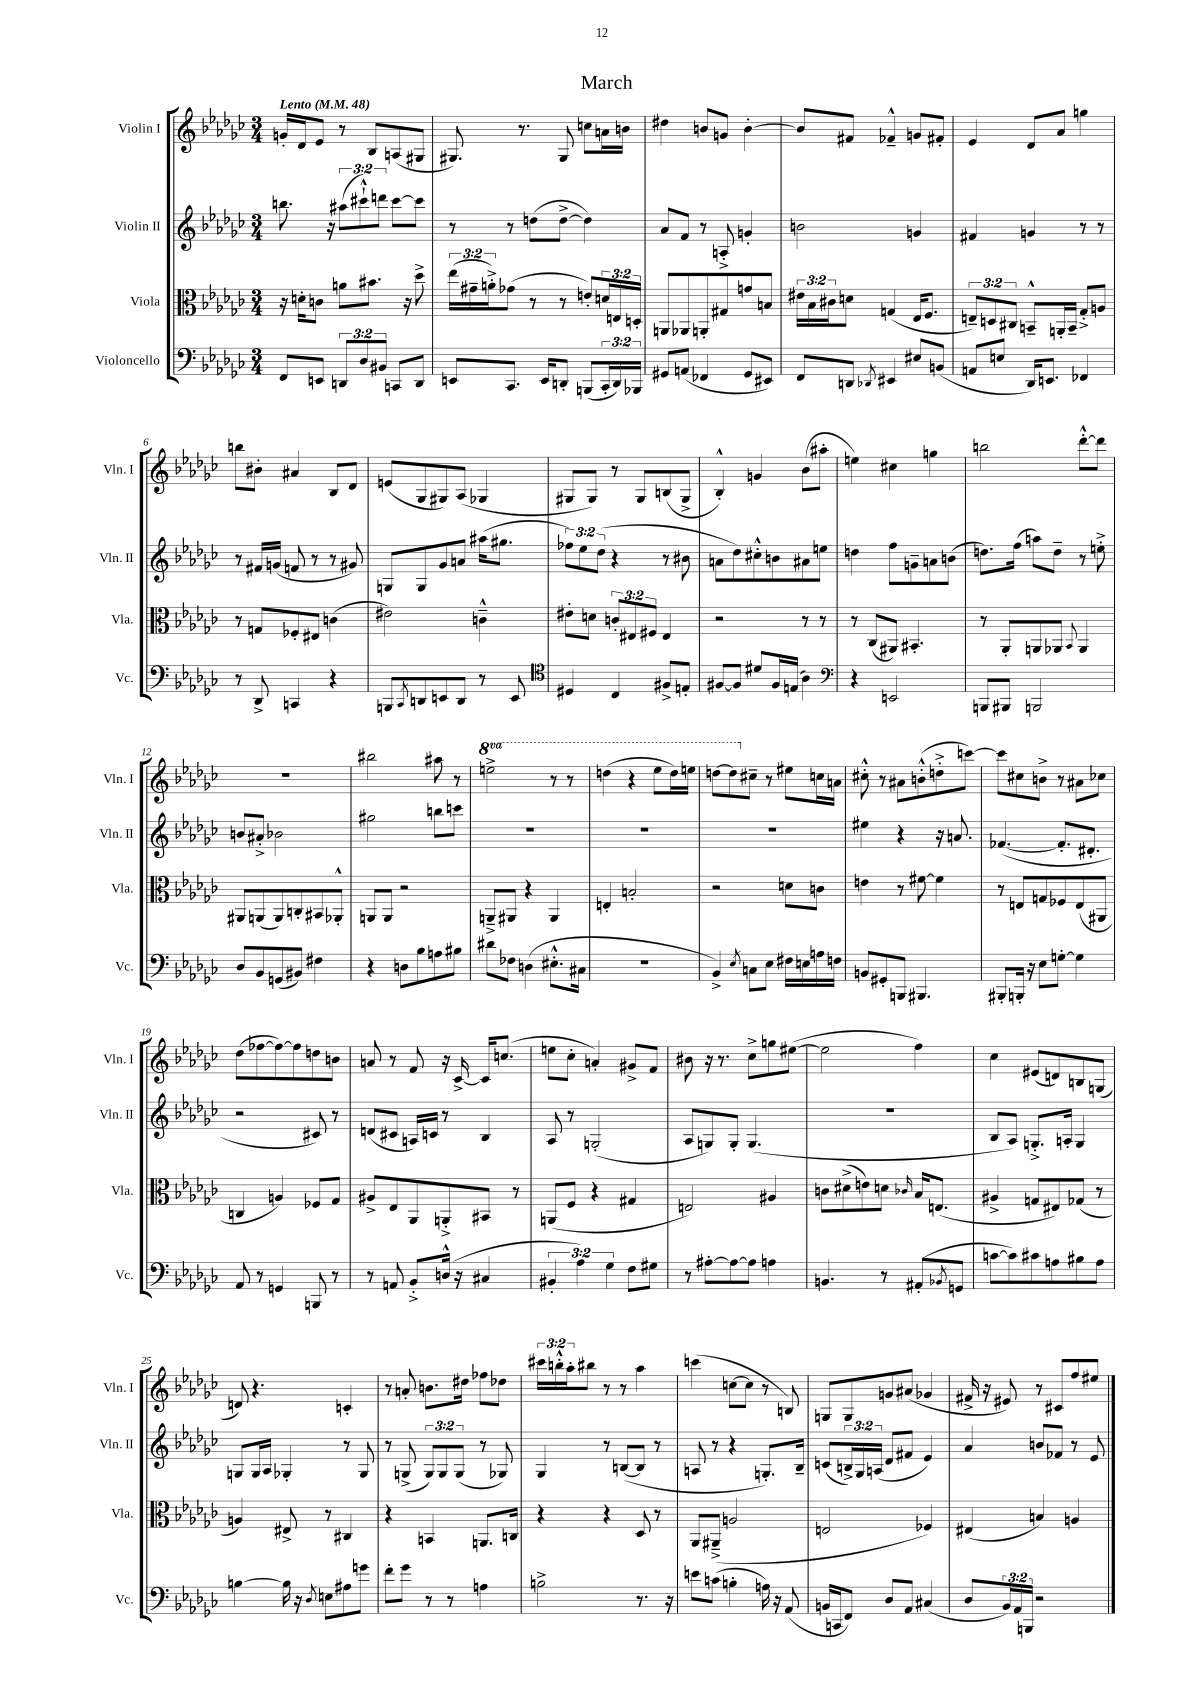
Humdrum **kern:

**kern	**kern	**kern	**kern
*part4	*part3	*part2	*part1
*staff4	*staff3	*staff2	*staff1
*I"Violoncello	*I"Viola	*I"Violin II	*I"Violin I
*I'Vc.	*I'Vla.	*I'Vln. II	*I'Vln. I
*clefF4	*clefC3	*clefG2	*clefG2
*k[b-e-a-d-g-c-]	*k[b-e-a-d-g-c-]	*k[b-e-a-d-g-c-]	*k[b-e-a-d-g-c-]
*M3/4	*M3/4	*M3/4	*M3/4
*MM48	*MM48	*MM48	*MM48
=1	=1	=1	=1
!	!	!	!LO:TX:a:B:t=Lento
8FF/L	16r	8.bbn\	16gn'/LL
.	16dn'\KL	.	16d-/J
8EEn/J	8cn\J	.	8e-/J
.	.	16r	.
12DDn/L	8an\L	(12aa#X\L	8r
12D-/	.	12ccc#X`^^\)	.
.	8.b#X\J	.	8B-/L
12BB#X/J	.	12dddn\J	.
8CCn/L	.	[8ccc#\L	(8An/
.	16r	.	.
8DD/J	8dd-^\	8ccc#\J]	8G#X/J
=2	=2	=2	=2
8EEn/L	(24ee-\LL	8r	8.G#X/)
.	24g#X~\	.	.
.	24an'^\J)	.	.
8.CC-/J	(8g-X\J	8r	.
.	.	.	8.r
.	8r	(8ddn\L	.
16EE/KL	.	.	.
8DDn'/J	8r	[8dd^\J	8G#/
(8BBBn/L	8en'/L)	4dd\])	8ccn\L
24CC-'/L	24dn/L	.	16an\L
24DD/)	24En/	.	.
.	.	.	16bn\JJ
24BBB-X/JJ	24Dn'/JJ	.	.
=3	=3	=3	=3
8GG#X/L	8AAn/L	8a-/L	4dd#X\
(8AAn/J	8AA-X/	8f/J	.
4FF-X/	8AAn'/	8r	8bn/L
.	8G#X/	8An'^/	8gn/J
8GG#/L	8gn/	4gn'/	[4b'\
8EE#X/J)	8Bn/J	.	.
=4	=4	=4	=4
8FF/L	24e#X\LL	2bn\	8b/L]
.	24B-\	.	.
.	24c#X\J	.	.
8DDn/J	8dn\J	.	8f#X/J
8qDD-X/	.	.	.
4EE#X/	(4Gn/	.	4f-X~^^/
8E#X/L	16E-/KL	4gn/	8gn/L
.	8.F/J	.	.
(8BBn/J	.	.	8f#X'/J
=5	=5	=5	=5
8AAn/L	12En~/L)	4f#X/	4e-/
.	12Dn/	.	.
8En/J	.	.	.
.	12C#X/J	.	.
16DD-/KL)	8BBn~^^/L	4gn/	8d-/L
8.EEn/J	.	.	.
.	16AAn'/L	.	8a-/J
.	16BB~/JJ	.	.
4FF-X/	8G-'^/L	8r	4ggn\
.	8An/J	8r	.
!!LO:LB:g=z
=6	=6	=6	=6
8r	8r	8r	8bbn\L
8DD-^/	8Gn/L	16f#X/LL	8b#X'\J
.	.	(16gn/JJ	.
4CCn/	8F-X'/	8fn/	4a#X/
.	8E#X/J	8r	.
4r	(4cn\	8r	8B-/L
.	.	8g#X/)	8d-/J
=7	=7	=7	=7
8BBBn/L	2e#X\)	8Gn/L	(8en/L
8qCC-/	.	.	.
8DDn/	.	8G/	8G-/
8EEn/	.	8g-/	8G#X/)
8DD/J	.	8an/J	(8A-/J
8r	4cn~^^\	(16aa#X\KL	4G-X/
.	.	8.gg#X\J	.
8EE/	.	.	.
=8	=8	=8	=8
*clefC4	*	*	*
4D#X/	8e#X'\L	12ff-X\L)	8G#X/L
.	.	12ee-\	.
.	8dn\J	.	8G#/J)
.	.	(12dd-\J	.
4C-/	12cn'/L	4r	8r
.	12E#X/	.	.
.	.	.	8G#/L
.	12F#X/J	.	.
8F#X^/L	4E#/	8r	(8Bn/
8En'/J	.	8b#X\	8G#^/J
=9	=9	=9	=9
[8F#X/L	2r	8an\L	4B-'^^/)
8F#/J]	.	8dd-\)	.
8d#X/L	.	8cc#X'^^\	4gn/
16F#/L	.	8bn\	.
(16En/JJ	.	.	.
4A-\)	8r	8a#X\	(8b-\L
.	8r	8een\J	8aa#X'\J
=10	=10	=10	=10
*clefF4	*	*	*
4r	8r	4ddn\	4een\)
.	(8C-/L	.	.
2EEn/	8AA#X/J)	8ff\L	4cc#X\
.	4.BB#X'/	8gn~\	.
.	.	8an\	4ggn\
.	.	(8bn\J	.
=11	=11	=11	=11
8BBBn/L	8r	8.ddn\L)	2bbn\
8BBB#X/J	8AA-'/L	.	.
.	.	(16ff\Jk	.
2BBBn/	8AAn/	8aan\L)	.
.	8AA-X/J	8dd~\J	.
.	8qqBB-/	.	.
.	4AA-/	8r	[8ddd-'^^\L
.	.	8een'^\	8ddd-\J]
!!LO:LB:g=z
=12	=12	=12	=12
8D-/L	8AA#X/L	8bn/L	2.r
8BB-/	(8AAn/	8a#X'^/J	.
(8GGn/	8AA/)	2b-X\	.
8BB#X/J)	8Cn'/	.	.
4F#X\	8BB#X/	.	.
.	8AA-X'^^/J	.	.
=13	=13	=13	=13
4r	8AAn/L	2gg#X\	2bb#X\
.	8AA/J	.	.
8Dn\L	2r	.	.
8B-\	.	.	.
8An\	.	8bbn\L	8aa#X\
8B#X\J	.	8cccn\J	8r
=14	=14	=14	=14
*	*	*	*8va
8d#X\L	8AAn~^/L	2.r	2eeen^\
8F-X\J	8AA#X/J	.	.
(4Dn\	4r	.	.
8.E#X'^^\L	4AA#/	.	8r
.	.	.	8r
16C#X\Jk	.	.	.
=15	=15	=15	=15
2.r	4En'/	2.r	(4dddn\
.	2Bn'/	.	4r
.	.	.	8eee-\L
.	.	.	16ddd\L)
.	.	.	16eeen\JJ
=16	=16	=16	=16
4BB-^/)	2r	2.r	[8dddn\L
.	.	.	8ddd\]
8qE-/	.	.	.
*	*	*	*X8va
8Cn\L	.	.	8cc#X~\J
8E-\J	.	.	8r
16F#X\LL	8dn\L	.	8ee#X\L
16En\	.	.	.
16An\	8cn\J	.	16ccn\L
16Fn\JJ	.	.	16an\JJ
=17	=17	=17	=17
8BBn/L	4en\	4ee#X\	8cc#X'^^\
8GG#X'/	.	.	8r
8BBBn/J	8r	4r	8a#X\L
4.BBB#X/	[8f#X\	.	(8bn'^^\
.	4f#\]	16r	8ddn'^\
.	.	8.an/	.
.	.	.	[8cccn\J)
=18	=18	=18	=18
8BBB#X'/L	8r	([4.f-X/	8ccc\L]
16BBBn'/Jk	8En/L	.	8cc#X\
16r	.	.	.
8E-\L	8Gn/	.	8bn^\J
[8Gn'\J	8F-X/	8.f-'/L]	8r
4G\]	(8E/	.	8a#X\L
.	.	8.d#X'/J	.
.	8AA#X/J	.	8cc-X\J
!!LO:LB:g=z
=19	=19	=19	=19
8AA-/	4Cn/	2r	(8dd-\L
8r	.	.	[8ff-X\
4GGn/	4An/)	.	8ff-\_)
.	.	.	8ff-\]
8BBBn/	8F-X/L	8c#X/)	8ddn\
8r	8G-/J	8r	8bn\J
=20	=20	=20	=20
8r	8A#X^/L	(8dn/L	8an/
8AAn/	8E-/	8c#X/J	8r
8BB-'^/L	8AA-/	16An/LL)	8f/
.	.	16cn/JJ	.
(16Dn^^/Jk	8AAn'^/	8r	16r
16r	.	.	[16c-^/
4C#X/	8BB#X/J	4B-/	16c-/KL]
.	.	.	(8.ccn/J
.	8r	.	.
=21	=21	=21	=21
6BB#X'/	(8AAn/L	8A-/	8een\L
.	8F/J	8r	8cc-'\J
6A-\)	.	.	.
.	4r	(2Gn'/	4an'/)
6G-\	.	.	.
8F\L	4G#X/	.	8g#X^/L
8G#X\J	.	.	8f/J
=22	=22	=22	=22
8r	2En/)	8A-/L	8b#X\
[8A#X'\L	.	8Gn/)	16r
.	.	.	8.r
8A#\_	.	8G'/J	.
8A#\J]	.	(4.G/	8cc-^\L
4An\	4A#X/	.	8ggn\
.	.	.	([8ee#X\J
=23	=23	=23	=23
4.BBn/	8cn\L	2.r	2ee#\]
.	(8d#X^\	.	.
.	8en\)	.	.
8r	8dn\J	.	.
.	16qqc-X/	.	.
(8AA#X'/L	16B-/KL	.	4ff\)
.	(8.En/J	.	.
8qBB-X/	.	.	.
8GGn/J	.	.	.
=24	=24	=24	=24
[8cn\L	4A#X^/	8B-/L	4cc-\
8c\])	.	8A-/J)	.
8c#X\	8Gn/L	8.Gn'^/L	(8e#X/L
8An\	8E#X/)	.	8dn/)
.	.	16An'/Jk	.
8B#X\	(8G-X/J	4G/	8Bn/
8A\J	8r	.	(8Gn/J
!!LO:LB:g=z
=25	=25	=25	=25
[4Bn\	4An/)	8Gn/L	8dn/)
.	.	16G/L	4.r
.	.	16A-/JJ	.
16B\]	8E#X^/	4G-X'/	.
16r	.	.	.
8qD-/	.	.	.
8En\L	8r	.	.
8A#X\	4C#X/	8r	4cn'/
8gn\J	.	8G-/	.
=26	=26	=26	=26
8f'\L	4r	8r	8r
8g-\J	.	(8Gn^/	8an'/
8r	4BBn/	12G/L)	8.bn\L
.	.	12G/	.
8r	.	.	.
.	.	(12G/J	.
.	.	.	16dd#X\Jk
4An\	8.AAn/L	8r	8ff-X\L
.	.	8G-X/)	8dd-X\J
.	16Cn/Jk	.	.
=27	=27	=27	=27
2Bn^\	4r	4G-/	24ccc#X\LL
.	.	.	24bbn'^^\
.	.	.	24aa-'\J
.	.	.	8bb#X\J
.	4r	8r	8r
.	.	([8Bn/L	8r
8.r	8D-/	8B/J]	4aa-\
.	8r	8r	.
16r	.	.	.
=28	=28	=28	=28
8en\L	8AA-/L	8An/	(4cccn\
(8cn\J	(8AA#X~^/J	8r	.
4Bn'\	2An/	4r	[8ccn\L
.	.	.	8cc\J]
16An\)	.	8.Gn'/L)	8r
16r	.	.	.
(8AA-/	.	.	8Bn/)
.	.	16B-~/Jk	.
=29	=29	=29	=29
16BBn/LL	2En/	(8cn/L	8Gn/L
16CCn/J	.	.	.
8FF/J)	.	24Bn^/L)	8G/
.	.	24G-/	.
.	.	(24An/JJ	.
8D-/L	.	8d-/L	8gn/
8AA-/J	.	8f#X/J	(8a#X/J
(4C#X/	4F-X/)	4e-/)	4g-X/
=30	=30	=30	=30
8D-/L	(4E#X/	4a-/	16f#X^/
.	.	.	16r
24BB-/L)	.	.	8e#X/)
24AA-/	.	.	.
24BBBn/JJ	.	.	.
2r	4Bn/)	8bn/L	8r
.	.	8f-X/J	8c#X/L
.	4An/	8r	8ff/
.	.	8e-/	8ee#X/J
==	==	==	==
*-	*-	*-	*-
